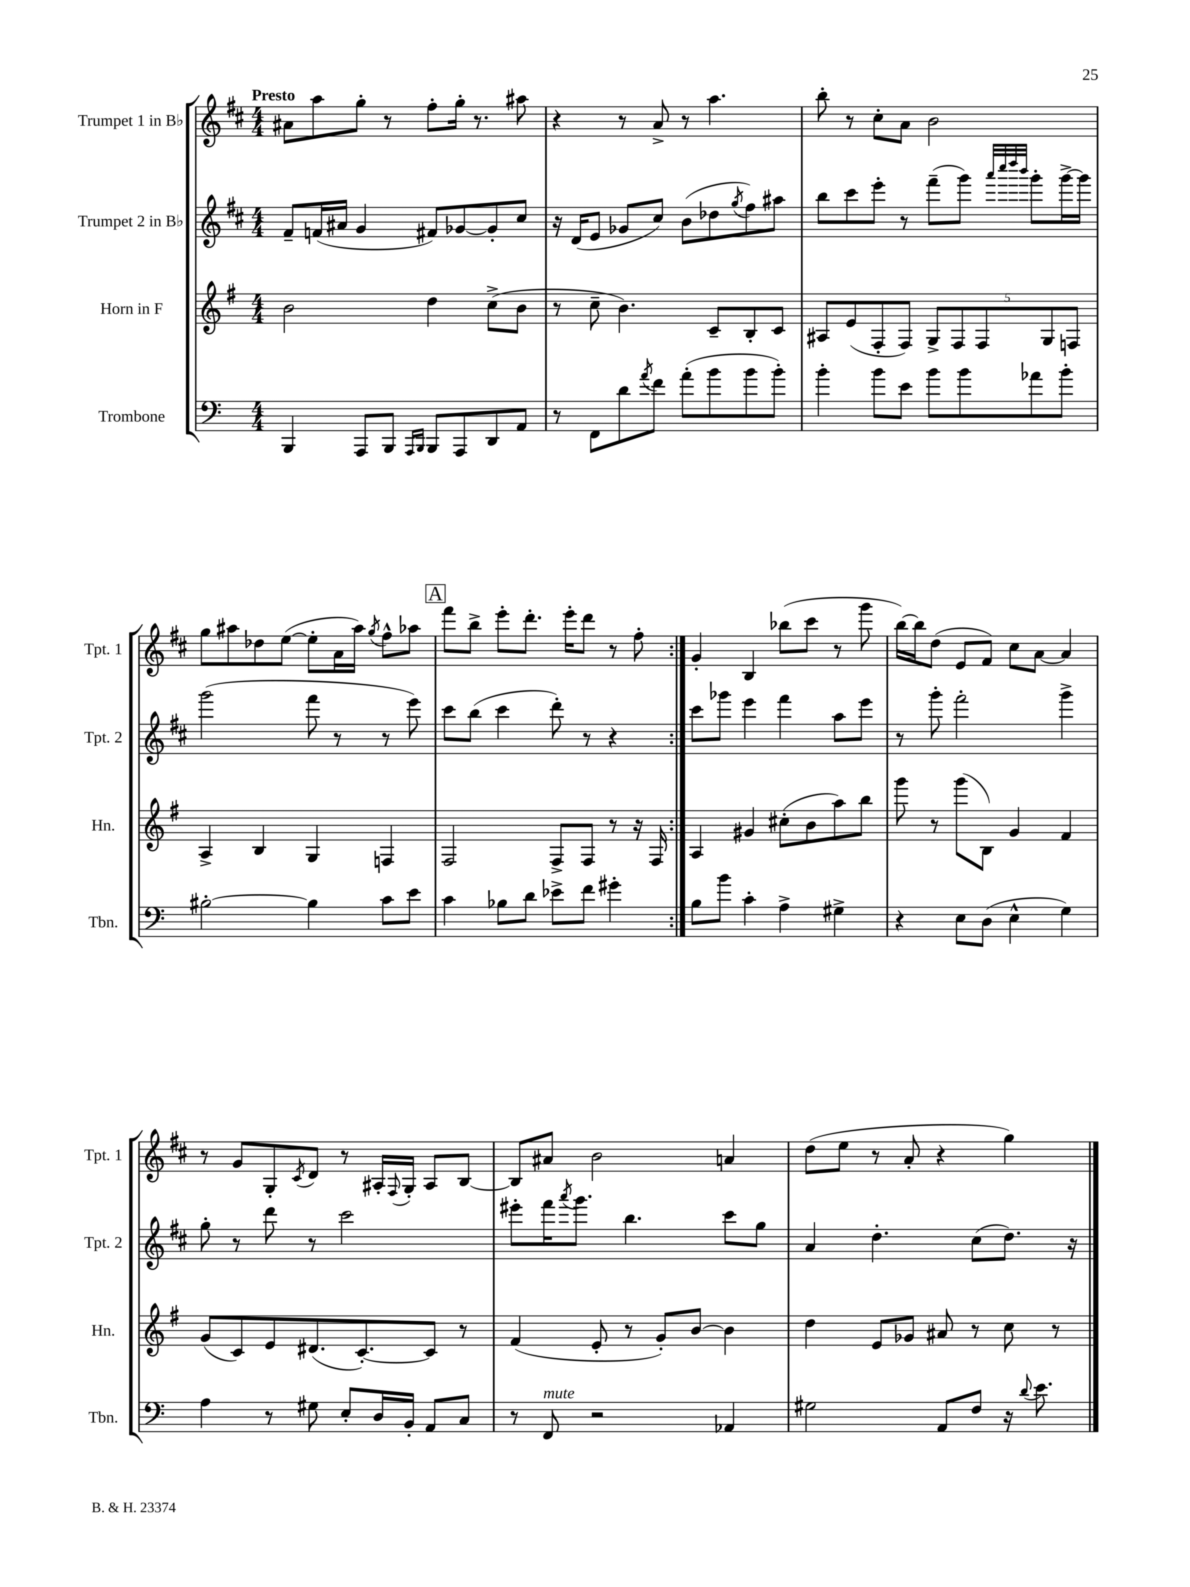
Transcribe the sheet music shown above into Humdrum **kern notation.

**kern	**kern	**kern	**kern
*part4	*part3	*part2	*part1
*staff4	*staff3	*staff2	*staff1
*I"Trombone	*I"Horn in F	*I"Trumpet 2 in B♭	*I"Trumpet 1 in B♭
*I'Tbn.	*I'Hn.	*I'Tpt. 2	*I'Tpt. 1
*clefF4	*clefG2	*clefG2	*clefG2
*k[]	*k[f#]	*k[f#c#]	*k[f#c#]
*M4/4	*M4/4	*M4/4	*M4/4
=1	=1	=1	=1
!	!	!	!LO:TX:a:B:t=Presto
4BBB/	2b\	8f#~/L	8a#X\L
.	.	(16fn/L	8aa\
.	.	16a#X/JJ	.
8AAA/L	.	4g/	8gg'\J
8BBB/J	.	.	8r
16qqAAA/LL	.	.	.
16qqBBB/JJ	.	.	.
8BBB/L	4dd\	8f#X/L)	8ff#'\L
8AAA/	.	[8g-X/	16gg'\Jk
.	.	.	8.r
8DD/	(8cc^\L	8g-'/]	.
8AA/J	8b\J	8cc#/J	8aa#X\
=2	=2	=2	=2
8r	8r	16r	4r
.	.	(16d/KL	.
8FF\L	8cc~\	8e/J	.
8d\	4.b\)	8g-X/L	8r
8qa/	.	.	.
8f\J	.	8cc#/J)	8a^/
(8a'\L	.	(8b\L	8r
8b\	8c~/L	8dd-X\	4.aa\
.	.	8qgg/	.
8b\	8B'/	8ff#\)	.
8b'\J)	8c/J	8aa#X\J	.
=3	=3	=3	=3
4b'\	8A#X/L	8bb\L	8bb'\
.	(8e/	8ccc#\	8r
8b\L	8F#'/	8eee'\J	8cc#'\L
8e\J	8F#/J)	8r	8a\J
8b\L	10G^/L	(8fff#~\L	2b\
.	10F#/	.	.
8b\	.	8ggg\J)	.
.	10F#/	.	.
.	.	32qqaaa/LLL	.
.	.	32qqcccc#/	.
.	.	32qqdddd/	.
.	.	32qqbbb/JJJ	.
8a-X\	.	8ggg'\L	.
.	10G/	.	.
8b'\J	.	[16ggg^\L	.
.	10Fn/J	.	.
.	.	16ggg\JJ]	.
!!LO:LB:g=z
=4	=4	=4	=4
[2B#X'\	4A^/	(2ggg\	8gg\L
.	.	.	8aa#X\
.	4B/	.	8dd-X\
.	.	.	([8ee\J
4B#\]	4G/	8fff#\	8ee'\L]
.	.	8r	16a\L
.	.	.	16aa#\JJ)
.	.	.	8qgg/
8c\L	4Fn/	8r	8ff#^^\L
8e\J	.	8eee\)	8aa-X\J
!!LO:REH:place=s1:t=A
=5	=5	=5	=5
4c\	2F#/	8ccc#\L	8fff#\L
.	.	(8bb\J	8bb^\J
8B-X\L	.	4ccc#\	8eee'\L
8d\J	.	.	8.ddd'\J
8e-X^\L	8F#^/L	8ddd'\)	.
.	.	.	16eee'\KL
8f\J	8F#/J	8r	8ddd\J
4g#X'\	8r	4r	8r
.	16r	.	8ff#'\
.	16F#/	.	.
=6:|!	=6:|!	=6:|!	=6:|!
8B\L	4A/	8ccc#\L	4g'/
8b\J	.	8ggg-X\J	.
4c'\	4g#X/	4eee\	4B/
4A^\	(8cc#X'\L	4fff#\	(8bb-X\L
.	8b\	.	8ccc#\J
4G#X^\	8aa\)	8aa\L	8r
.	8bb\J	8eee\J	8ggg\
=7	=7	=7	=7
4r	8ggg\	8r	[16bb\LL)
.	.	.	16bb\J]
.	8r	8ggg'\	(8dd\J
8E\L	(8ggg\L	2fff#'\	8e/L
(8D\J	8B\J)	.	8f#/J)
4E^^\	4g/	.	8cc#\L
.	.	.	[8a\J
4G\)	4f#/	4ggg^\	4a/]
!!LO:LB:g=z
=8	=8	=8	=8
4A\	(8g/L	8gg'\	8r
.	8c/)	8r	8g/L
8r	8e/	8ddd\	8G'/
.	.	.	8qc#/
8G#X\	(8.d#X/	8r	8d/J
8E'/L	.	2ccc#\	8r
.	[8.c'/)	.	.
16D/L	.	.	16A#X'/LL
.	.	.	8qqF#/
16BB'/JJ	.	.	16G'/JJ
8AA/L	8c/J]	.	8A#/L
8C/J	8r	.	[8B/J
=9	=9	=9	=9
8r	(4f#/	8eee#X'\L	8B/L]
!LO:TX:a:i:t=mute	!	!	!
8FF/	.	16fff#\K	8a#X/J
.	.	8qaaa/	.
.	.	8.ggg\J	.
2r	8e'/	.	2b\
.	8r	4.bb\	.
.	8g'/L)	.	.
.	[8b/J	.	.
4AA-X/	4b\]	8ccc#\L	4an/
.	.	8gg\J	.
=10	=10	=10	=10
2G#X\	4dd\	4a/	(8dd\L
.	.	.	8ee\J
.	8e/L	4.dd'\	8r
.	8g-X/J	.	8a'/
8AA/L	8a#X/	.	4r
8F/J	8r	(8cc#\L	.
16r	8cc\	8.dd\J)	4gg\)
8qqd/	.	.	.
8.e\	.	.	.
.	8r	.	.
.	.	16r	.
==	==	==	==
*-	*-	*-	*-
